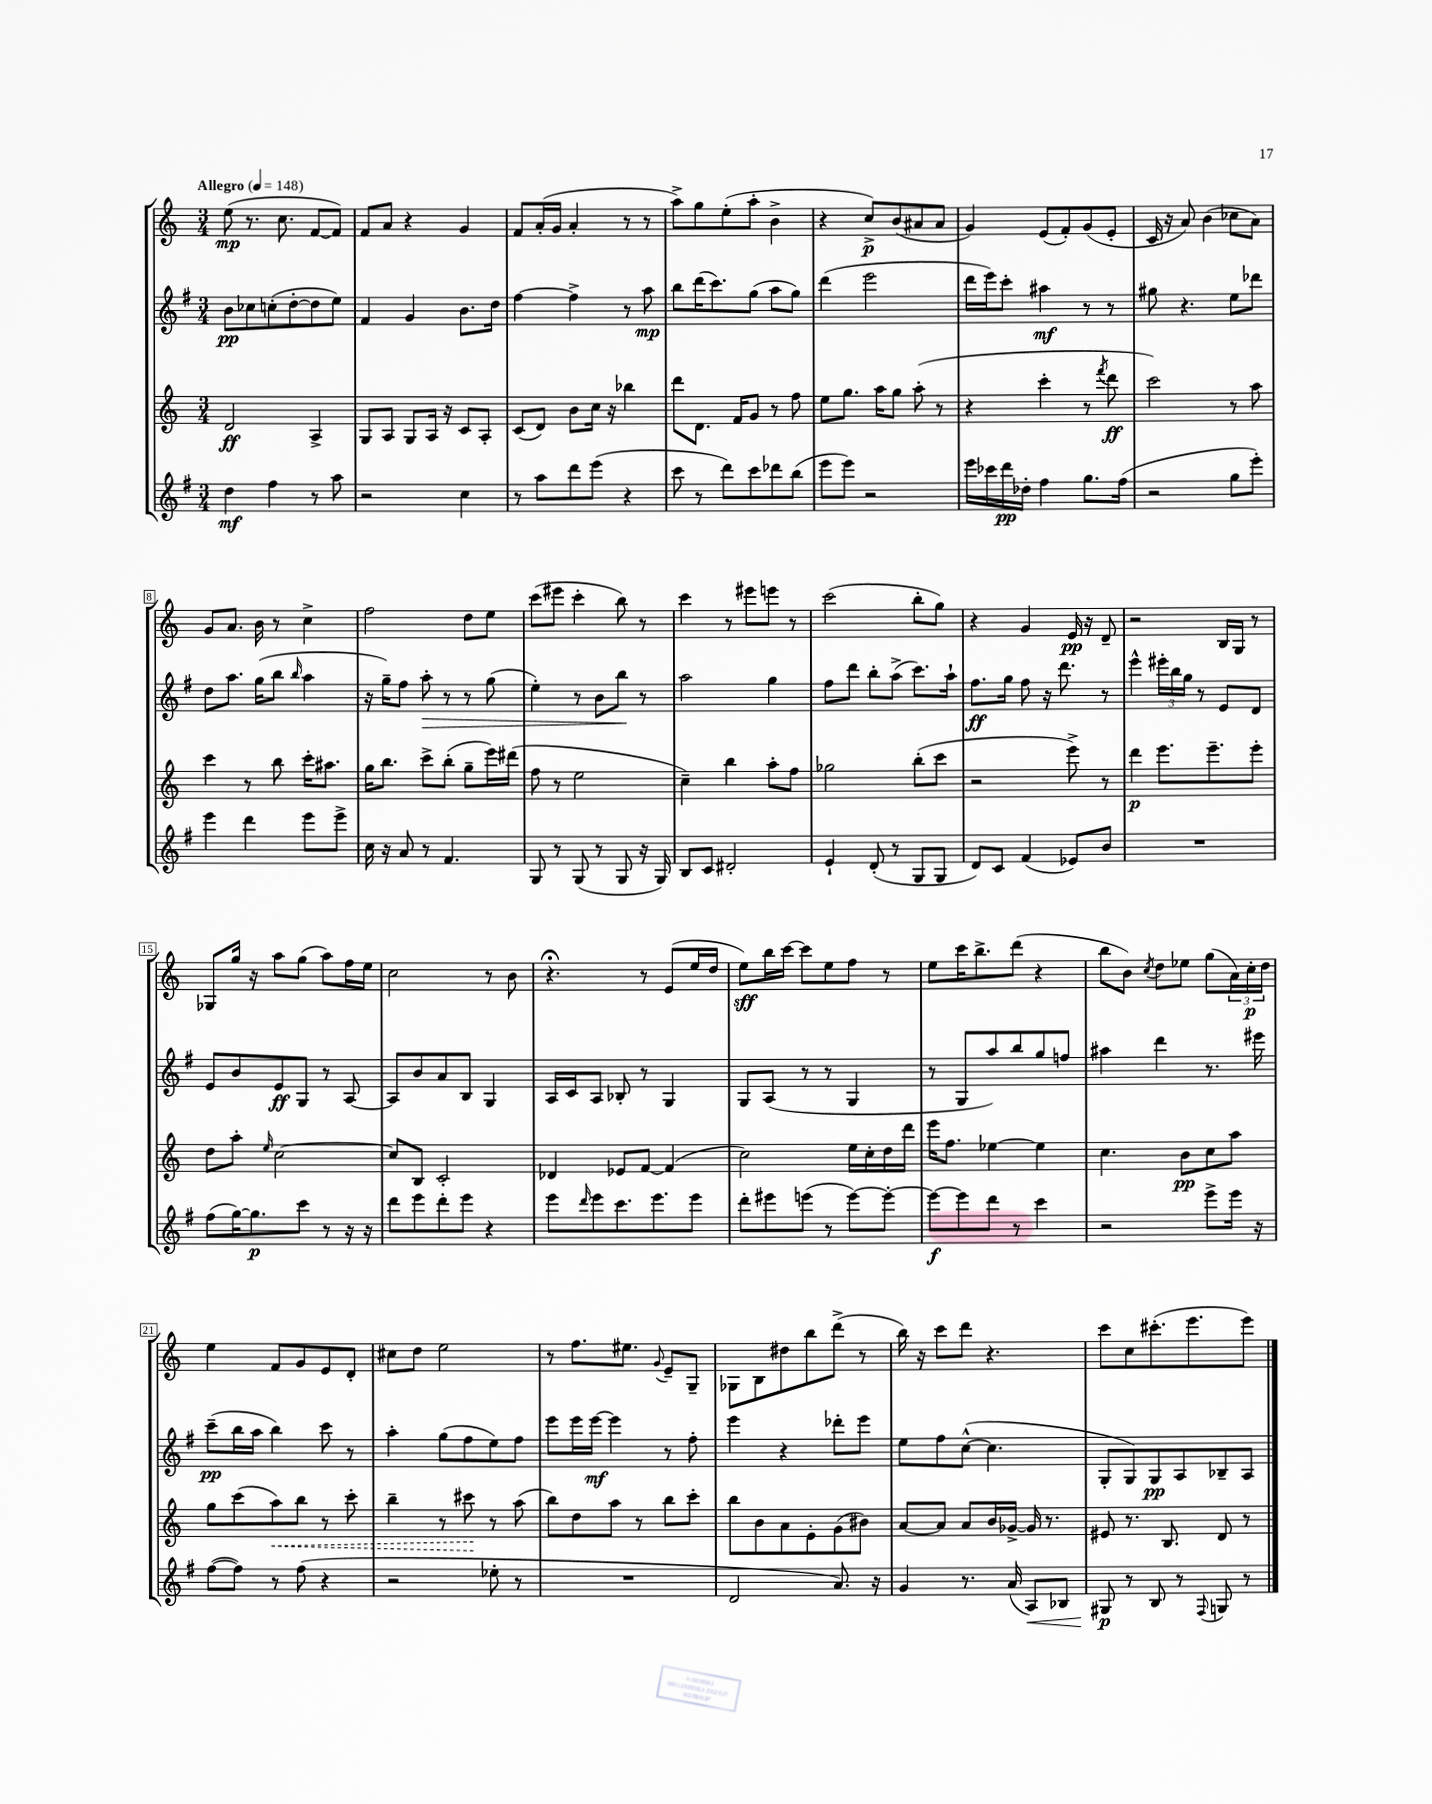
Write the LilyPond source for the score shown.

<<
\new StaffGroup <<
\new Staff = "s0" {
    \clef treble \key c \major \numericTimeSignature \time 3/4 \tempo "Allegro" 4 = 148
    e''8\mp( r8. c''8. f'8~ f'8) |
    f'8 a'8 r4 g'4 |
    f'8 a'16-.( g'16 a'4-. r8 r8 |
    a''8->) g''8 e''8-.( a''8-. b'4-> |
    r4 c''8->\p) b'8( ais'8 ais'8 |
    g'4) e'8( f'8-.) g'8( e'8-. |
    c'16 r16 a'8) b'4( ces''8 a'8) |
    g'8 a'8. b'16 r8 c''4-> |
    f''2 d''8 e''8 |
    c'''8( eis'''8 c'''4-. b''8) r8 |
    c'''4 r8 eis'''8 e'''8 r8 |
    c'''2( b''8-. g''8) |
    r4 g'4 e'16\pp r16 d'8-- |
    r2 b16 g16 r8 |
    ges8 g''16 r16 a''8 g''8( a''8) f''16 e''16 |
    c''2 r8 b'8 |
    r4.\fermata r8 e'8( e''16 d''16 |
    e''8\sff) b''16 c'''16~ c'''8 e''8 f''8 r8 |
    e''8 c'''16 b''8.-> d'''8( r4 |
    b''8 b'8) \acciaccatura { c''8 } d''8 ees''8 g''8( \tuplet 3/2 { a'16) c''16-.\p d''16 } |
    e''4 f'8 g'8 e'8 d'8-. |
    cis''8 d''8 e''2 |
    r8 f''8. eis''8. \appoggiatura { g'8 } e'8-- g8-- |
    ges8 b8 dis''8 b''8 d'''8->( r8 |
    b''16) r16 c'''8 d'''8 r4. |
    c'''8 c''8 cis'''8.-.( e'''8. e'''8) \bar "|." |
}
\new Staff = "s1" {
    \clef treble \key g \major \numericTimeSignature \time 3/4
    b'8\pp ces''8 c''8-.( d''8~-. d''8 e''8) |
    fis'4 g'4 b'8. d''16 |
    fis''4~ fis''4-> r8 a''8\mp |
    b''8 d'''16( c'''8.) g''8( a''8 g''8) |
    d'''4( e'''2 |
    d'''16 e'''16) c'''8-. ais''4\mf r8 r8 |
    gis''8 r4. e''8 des'''8 |
    d''8 a''8. g''16( b''8 \grace { b''16 } a''4 |
    r16 g''16--) fis''8 a''8-.\> r8 r8 g''8( |
    e''4-.) r8 b'8 b''8\! r8 |
    a''2 g''4 |
    fis''8 d'''8 b''8-. a''8->( c'''8.) a''16-! |
    fis''8.\ff g''16 fis''8 r16 d'''8. r8 |
    e'''4-^ \tuplet 3/2 { eis'''16-. b''16 g''16 } r8 e'8 d'8 |
    e'8 b'8 e'8\ff g8 r8 a8~ |
    a8 b'8 a'8 b8 g4 |
    a16 c'16 a8 bes8-. r8 g4 |
    g8 a8( r8 r8 g4 |
    r8 g8 a''8) b''8 g''8 f''8 |
    ais''4 d'''4 r8. eis'''16 |
    c'''8--\pp( b''16 a''16 b''4) c'''8 r8 |
    a''4-. g''8( fis''8 e''8) fis''8 |
    e'''8 e'''16 e'''16~\mf e'''4 r8 fis''8-. |
    e'''4 r4 des'''8-. e'''8 |
    e''8 fis''8 c''8~-^( c''4. |
    g8-. g8) g8\pp a8 bes8-- a8 \bar "|." |
}
\new Staff = "s2" {
    \clef treble \key c \major \numericTimeSignature \time 3/4
    d'2\ff a4-> |
    g8 a8 g8 a16 r16 c'8 a8-. |
    c'8( d'8) b'8 c''16 r16 bes''4 |
    d'''8 d'8. f'16 g'8 r8 f''8 |
    e''8 g''8. a''16 g''8 a''8-.( r8 |
    r4 c'''4-. r8 \acciaccatura { f'''8 } d'''8\ff |
    c'''2) r8 a''8 |
    c'''4 r8 b''8 c'''16-. ais''8. |
    g''16 b''8. c'''8-> b''8-.( g''8-- e'''16) dis'''16( |
    f''8 r8 e''2 |
    c''4--) b''4 a''8-. f''8 |
    ges''2 b''8-.( c'''8 |
    r2 e'''8->) r8 |
    d'''4\p e'''8. e'''8.-- e'''8-. |
    d''8 a''8-. \grace { e''16 } c''2~ |
    c''8 b8 c'2-. |
    des'4 ees'8 f'8~ f'4( |
    c''2) e''16 c''16-. d''16 d'''16 |
    e'''16 f''8. ees''4~ ees''4 |
    c''4. b'8\pp c''8 a''8 |
    g''8 c'''8( \once \override Hairpin.style = #'dashed-line a''8\<) b''8 r8 c'''8-. |
    b''4-- r8 cis'''8\! r8 a''8( |
    b''8) d''8 a''8 r8 b''8 c'''8-. |
    b''8 b'8 a'8 e'8-. g'8( bis'8) |
    a'8~ a'8 a'8 b'16 ges'16~-> ges'16 r8. |
    eis'8 r8. b8. d'8 r8 \bar "|." |
}
\new Staff = "s3" {
    \clef treble \key g \major \numericTimeSignature \time 3/4
    d''4\mf fis''4 r8 a''8 |
    r2 c''4 |
    r8 a''8 d'''8 e'''8( r4 |
    c'''8 r8 d'''8) c'''8 des'''8 b''8( |
    e'''8 e'''8) r2 |
    e'''16 ces'''16 d'''16\pp des''16-. fis''4 g''8. fis''16( |
    r2 g''8 e'''8-.) |
    e'''4 d'''4 e'''8 e'''8-> |
    c''16 r16 a'8 r8 fis'4. |
    g8 r8 g8( r8 g8 r16 g16) |
    b8 c'8 dis'2-. |
    e'4-! d'8-.( r8 g8 g8 |
    d'8) c'8 fis'4( ees'8) b'8 |
    R2. |
    fis''8( g''16~) g''8.\p c'''8 r8 r16 r16 |
    d'''8 e'''8 d'''8-. e'''8 r4 |
    e'''8 \grace { d'''16 } e'''8 c'''8. e'''8. e'''8 |
    d'''8-. eis'''8 e'''8( r8 e'''8~) e'''8~-. |
    e'''8~\f e'''8 d'''8 r8 c'''4 |
    r2 e'''8-> e'''16 r16 |
    fis''8~( fis''8) r8 fis''8( r4 |
    r2 ees''8-. r8 |
    R2. |
    d'2 a'8.) r16 |
    g'4 r8. a'16( a8\<) bes8 |
    gis8\p\! r8 b8 r8 \appoggiatura { fis8 } g8 r8 \bar "|." |
}
>>
>>
\layout { \context { \Score \override BarNumber.stencil = #(make-stencil-boxer 0.1 0.3 ly:text-interface::print) } }
